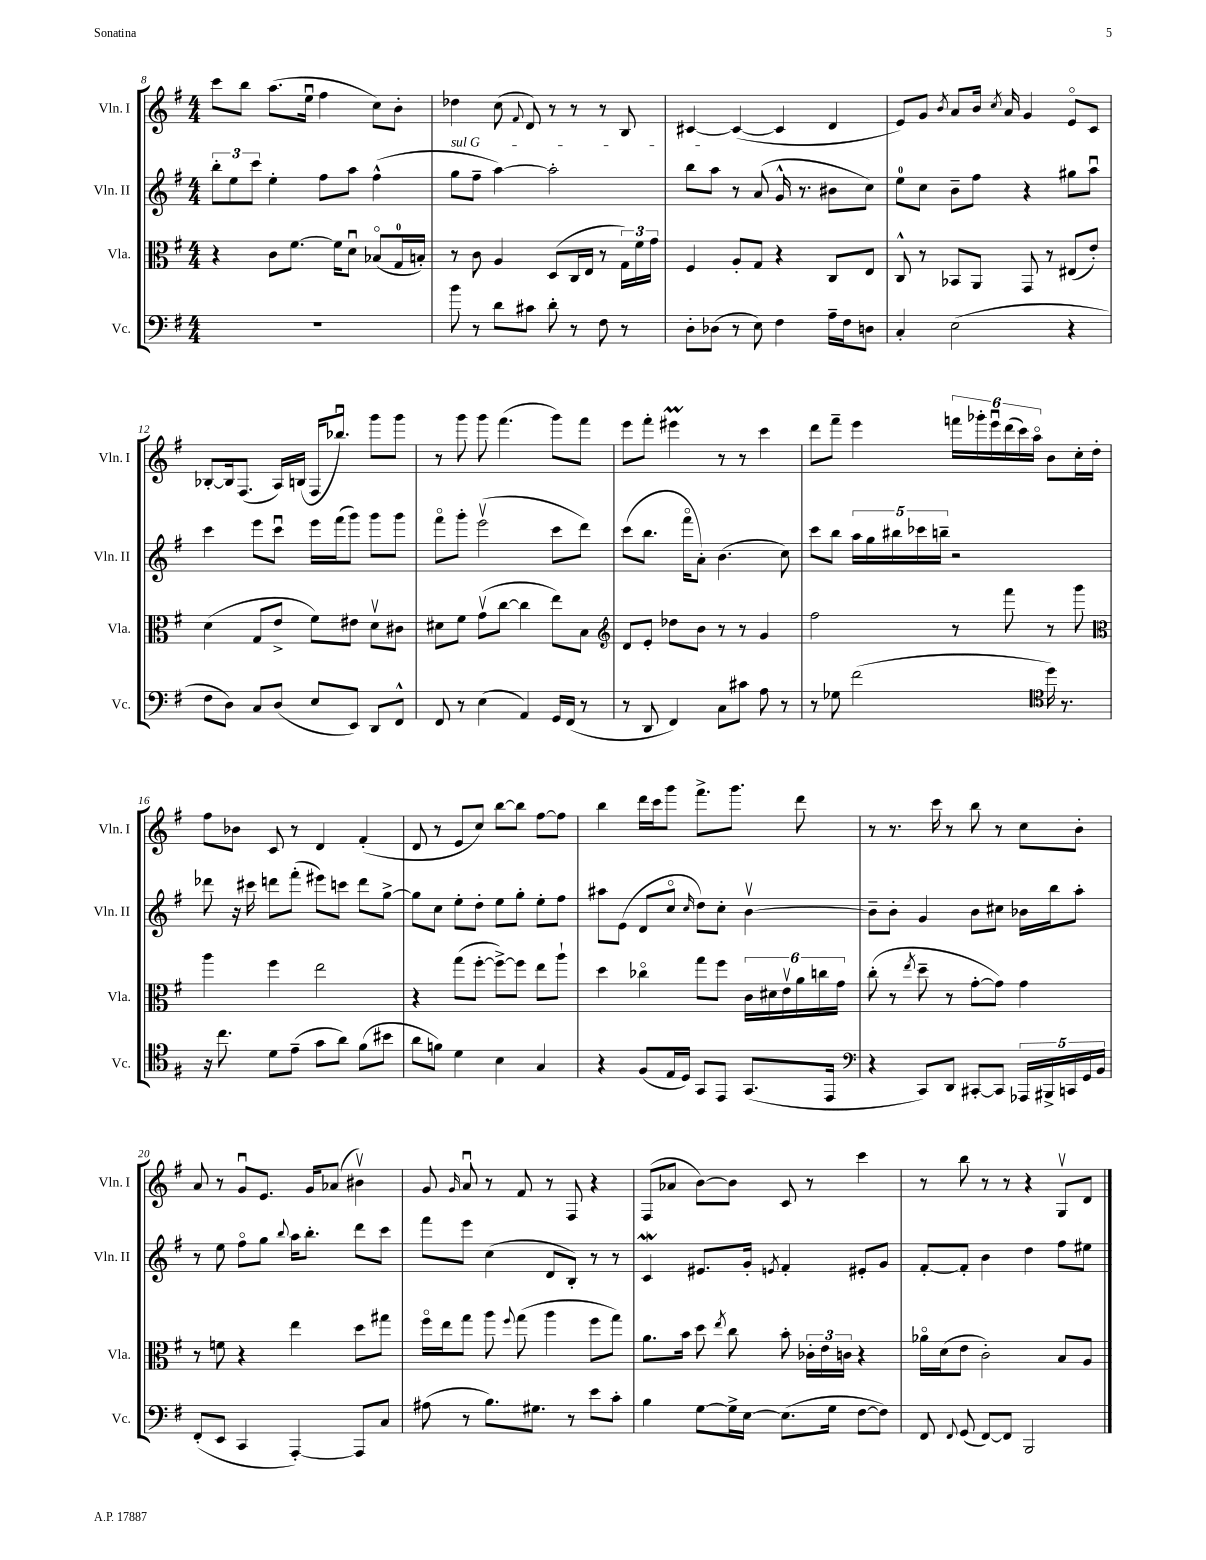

**kern	**kern	**kern	**kern
*staff4	*staff3	*staff2	*staff1
*clefF4	*clefC3	*clefG2	*clefG2
*k[f#]	*k[f#]	*k[f#]	*k[f#]
*M4/4	*M4/4	*M4/4	*M4/4
1r	4r	12bb'	8ccc
.	.	12ee	.
.	.	.	8bb
.	.	12ccc	.
.	8c	4ee'	(8.aa
.	[8.f#	.	.
.	.	.	16eeu
.	.	8ff#	4ff#
.	16f#]	.	.
.	8du	8aa	.
.	(8B-o	(4ff#^^	8cc)
.	16G	.	8b'
.	16B')	.	.
=	=	=	=
8b	8r	8gg	4dd-
8r	8c	8ff#~	.
8d	4A	[4aa)	(8cc
.	.	.	8qqf#
8c#	.	.	8d)
8d'	(8D	2aa']	8r
8r	16C	.	8r
.	16E	.	.
8F#	8r	.	8r
8r	24G)	.	8B
.	24f#	.	.
.	24g	.	.
=	=	=	=
8D'	4F#	8bb	[4c#
(8D-	.	8aa	.
8r	8A'	8r	(4c#_
8E)	8G	(8a	.
4F#	4r	16g^^	4c#]
.	.	8.r	.
16A~	8C	8b#	4d
16F#	.	.	.
8D	8E	8cc)	.
=	=	=	=
4C'	8C^^	8ee	8e)
.	8r	8cc	8g
.	.	.	8qb
(2E	8BB-	8b~	8a
.	8AA	8ff#	16b
.	.	.	8qcc
.	.	.	16a
.	8GG	4r	4g
.	8r	.	.
4r	(8E#	8gg#	8eo
.	8e')	8aau	8c
=	=	=	=
8F#	(4d	4ccc	[8B-'
8D)	.	.	16B-]
.	.	.	(8.F#
8C	8G	8eee	.
(8D	8e^	8cccu	16A)
.	.	.	(16B
8E	8f#)	16eee	16F#
.	.	(16fff#	8.bb-u)
8EE)	8e#	8ggg)	.
8DD	8dv	8ggg	8ggg
8FF#^^	8c#	8ggg	8ggg
=	=	=	=
8FF#	8d#	8fff#o	8r
8r	8f#	8ggg'	8ggg
(4E	(8gv	(2eeev	8ggg
.	[8cc	.	(4.fff#
4AA)	4cc]	.	.
16GG	8ee)	8ccc	8ggg)
(16FF#	.	.	.
8r	8B	8ddd)	8fff#
=	=	=	=
*	*clefG2	*	*
8r	8d	(8ccc	8eee
8DD	8e'	8.bb	8fff#'
4FF#)	8dd-	.	4eee#
.	.	16fff#o	.
.	8b	8a')	.
8C	8r	(4.b	8r
8c#	8r	.	8r
8A	4g	.	4ccc
8r	.	8cc)	.
=	=	=	=
8r	2ff#	8ccc	8ddd
8G-	.	8bb	8fff#~
(2f#	.	20aa	4eee
.	.	20gg	.
.	.	20bb#	.
.	.	20ccc-	.
.	.	20bb~	.
.	8r	2r	24fff
.	.	.	24ggg-'
.	.	.	24eeeu
.	8fff#	.	(24ddd
.	.	.	24ccc)
.	.	.	24aao
*clefC4	*	*	*
16dd)	8r	.	8b
8.r	.	.	.
.	8ggg	.	16cc'
.	.	.	16dd'
=	=	=	=
*	*clefC3	*	*
16r	4aa	8ddd-	8ff#
8.cc	.	.	.
.	.	16r	8b-
.	.	16ccc#	.
8d	4ff#	8ddd	8c
(8e~	.	(8fff#'	8r
8g	2ee	8eee#)	4d
8a)	.	8ccc	.
(8f#	.	8ddd	(4f#'
8b#	.	[8gg^	.
=	=	=	=
8a	4r	8gg]	8d
8f)	.	8cc	8r
4d	(8gg	8ee'	8e
.	[8ff#'	8dd'	8cc)
4B	8ff#^_)	8ee	[8bb
.	8ff#]	8gg'	8bb]
4G	8ee	8ee'	[8ff#
.	8aa`	8ff#	8ff#]
=	=	=	=
4r	4dd	8aa#	4bb
.	.	(8e	.
(8F#	4cc-o	8d	16ddd
.	.	.	16ccc
16E	.	8cco	8ggg
16D)	.	.	.
.	.	16qqcc	.
8GG	8gg	8dd)	8.fff#^
8EE	8ff#	8cc'	.
.	.	.	8.ggg
(8.GG	24c	[4bv	.
.	24d#	.	.
.	24ev	.	.
.	24a	.	8ddd
.	24cc	.	.
16EE	.	.	.
.	24g	.	.
=	=	=	=
*clefF4	*	*	*
4r	(8cc'	8b~]	8r
.	8r	8b'	8.r
.	8qee	.	.
8CC)	8dd~	4g	.
.	.	.	16ccc
8DD	8r	.	8r
[8CC#'	[8g'	8b	8bb
8CC#]	8g])	8cc#	8r
20AAA-	4g	16b-	8cc
20BBB#^	.	.	.
.	.	16bb	.
20CC	.	.	.
.	.	8aa'	8b'
20GG	.	.	.
20BB	.	.	.
=	=	=	=
(8FF#'	8r	8r	8a
8EE	8f	8ee	8r
4CC	4r	8ff#o	8gu
.	.	8gg	8.e
.	.	8qqbb	.
[4AAA')	4ee	16aa	.
.	.	8.bb'	16g
.	.	.	(8a-
8AAA]	8dd	8ddd	4b#v)
8C	8gg#	8ccc	.
=	=	=	=
(8A#	16ff#o	8fff#	8g
.	16ee	.	.
.	.	.	16qqg
8r	8gg	8eee	8au
8.B)	8aa	(4cc	8r
.	8qqff#	.	.
.	(8gg	.	8f#
8.G#	.	.	.
.	4aa	8d	8r
8r	.	8B')	8F#
8e	8ff#	8r	4r
8c'	8gg)	8r	.
=	=	=	=
4B	8.a	4c	(8F#
.	.	.	8a-
.	16b	.	.
[8G	8dd	8.e#	[8b)
.	8qee	.	.
16G^]	8cc	.	8b]
[16E	.	16g'	.
.	.	8qe	.
(8.E]	8b'	4f#'	8c
.	24c-'	.	8r
.	24e	.	.
16G	.	.	.
.	24c	.	.
[8F#	4r	8e#'	4ccc
8F#])	.	8g	.
=	=	=	=
8FF#	16a-o	[8f#'	8r
.	(16d	.	.
8qqFF#	.	.	.
(8GG	8e	8f#']	8bb
[8FF#)	2c')	4b	8r
8FF#]	.	.	8r
2BBB	.	4dd	4r
.	8B	8ff#	8Gv
.	8A	8ee#	8d
==	==	==	==
*-	*-	*-	*-
